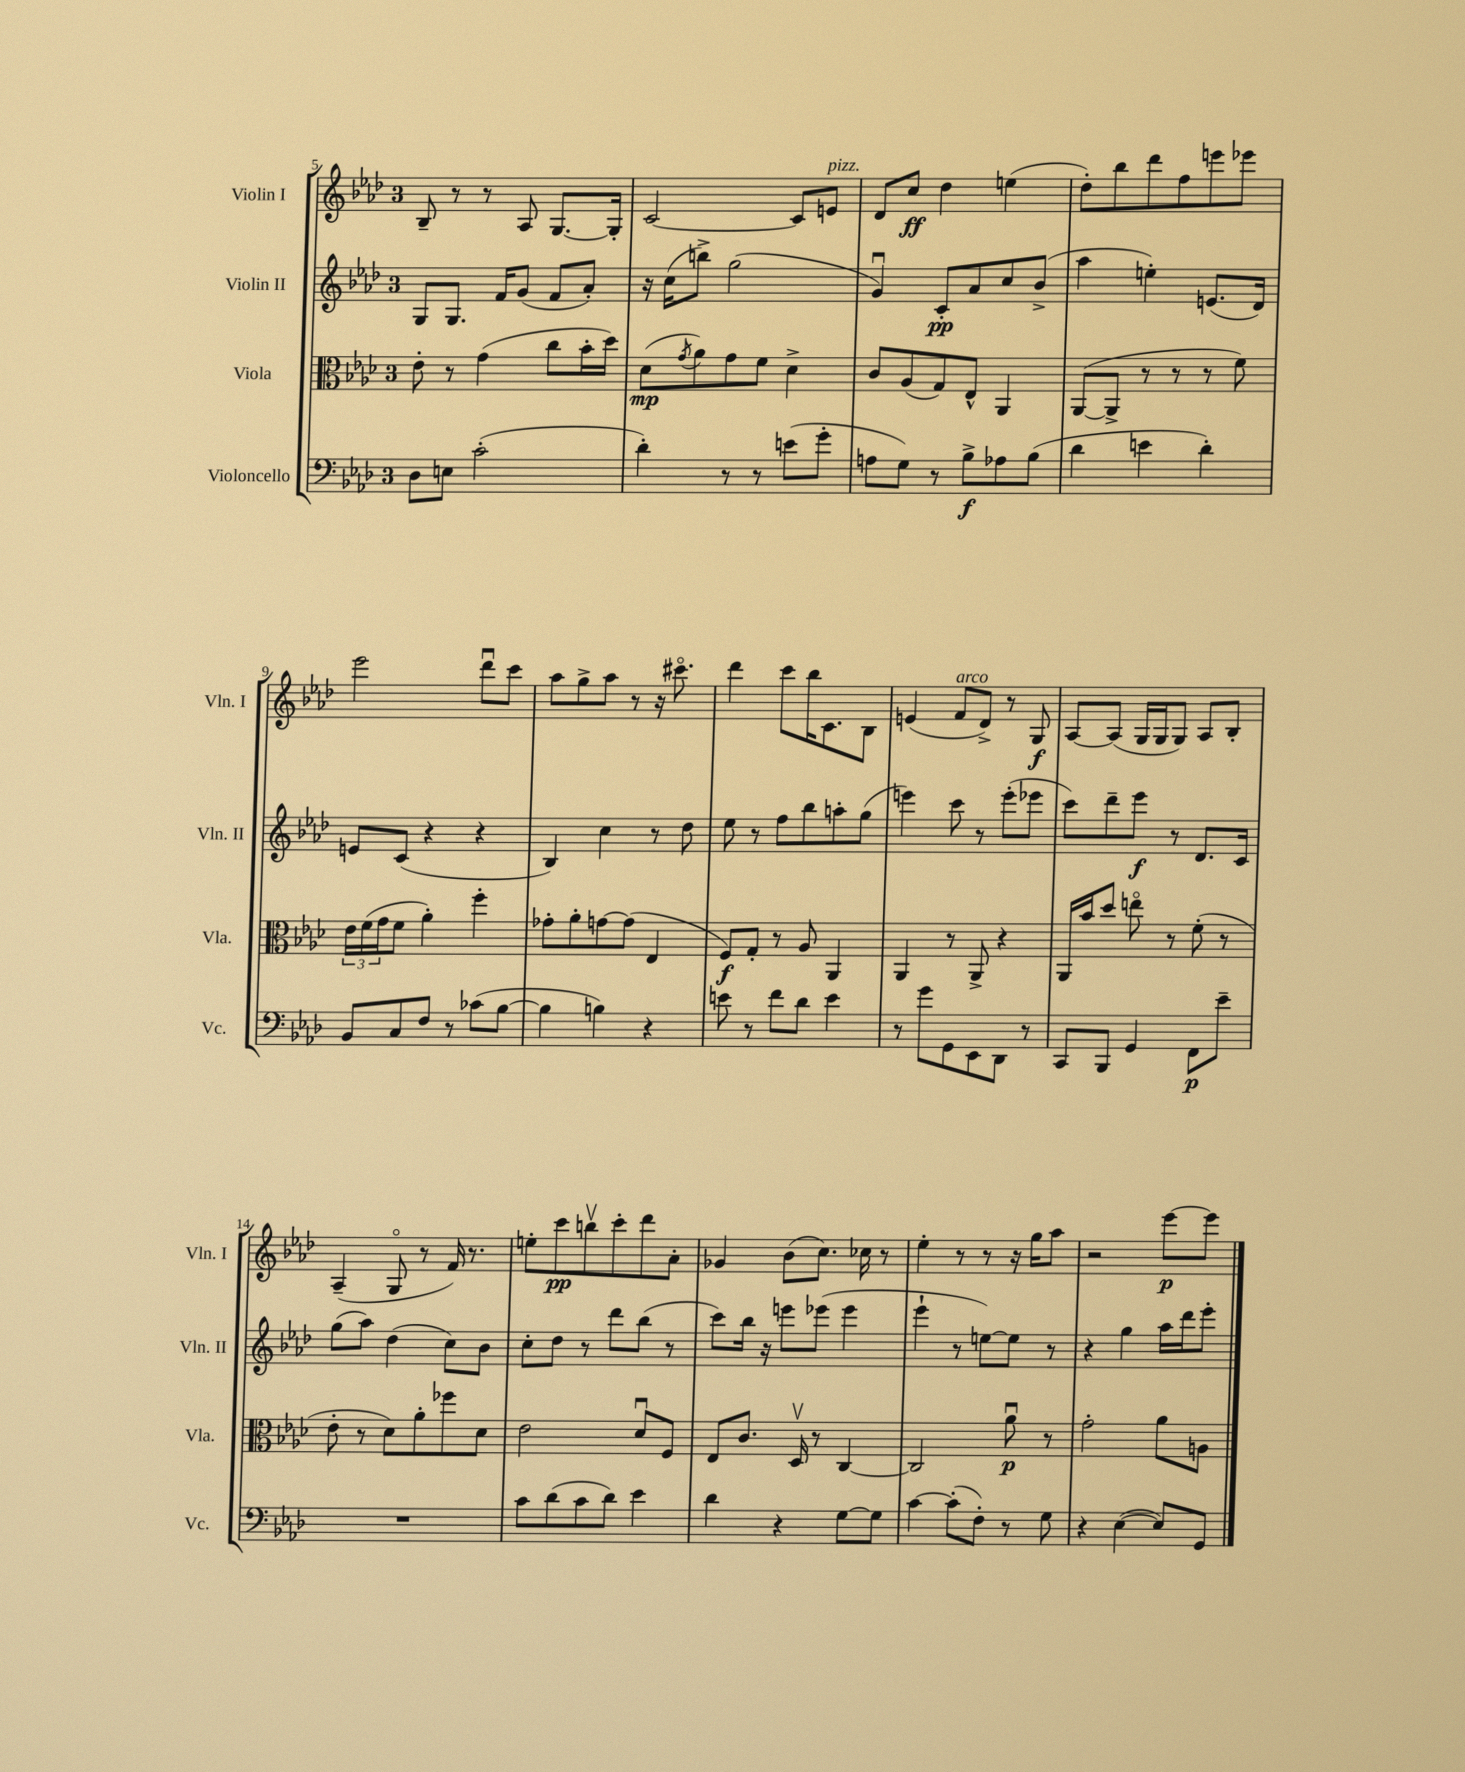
<<
\new StaffGroup <<
\new Staff = "s0" \with { instrumentName = "Violin I" shortInstrumentName = "Vln. I" } {
    \clef treble \key aes \major \once \override Staff.TimeSignature.style = #'single-digit \time 3/4
    bes8-- r8 r8 aes8 g8.~ g16-. |
    c'2~ c'8 e'8^\markup { \italic "pizz." } |
    des'8 c''8\ff des''4 e''4( |
    des''8-.) bes''8 des'''8 f''8 e'''8 ees'''8 |
    ees'''2 des'''8\downbow c'''8 |
    aes''8 g''8-> aes''8 r8 r16 cis'''8.\flageolet |
    des'''4 c'''8 bes''16 c'8. bes8 |
    e'4( f'8^\markup { \italic "arco" } des'8->) r8 g8\f |
    aes8~ aes8( g16 g16 g8) aes8 bes8-. |
    aes4--( g8\flageolet r8 f'16) r8. |
    e''8-. c'''8\pp b''8\upbow c'''8-. des'''8 aes'8-. |
    ges'4 bes'8( c''8.) ces''16 r8 |
    ees''4-. r8 r8 r16 g''16 aes''8 |
    r2 ees'''8~\p ees'''8 \bar "|." |
}
\new Staff = "s1" \with { instrumentName = "Violin II" shortInstrumentName = "Vln. II" } {
    \clef treble \key aes \major \once \override Staff.TimeSignature.style = #'single-digit \time 3/4
    g8 g8. f'16 g'8( f'8 aes'8-.) |
    r16 c''16( b''8->) g''2( |
    g'4\downbow) c'8-.\pp aes'8 c''8 bes'8->( |
    aes''4 e''4-.) e'8.( des'16) |
    e'8 c'8( r4 r4 |
    bes4) c''4 r8 des''8 |
    ees''8 r8 f''8 bes''8 a''8-. g''8( |
    e'''4) c'''8 r8 e'''8-.( ees'''8 |
    c'''8) des'''8-- ees'''8\f r8 des'8. c'16 |
    g''8( aes''8) des''4( c''8) bes'8 |
    c''8-. des''8 r8 des'''8 bes''8( r8 |
    c'''8) bes''16 r16 e'''8 ees'''8( ees'''4 |
    ees'''4-! r8 e''8~) e''8 r8 |
    r4 g''4 aes''16 des'''16 ees'''8-. \bar "|." |
}
\new Staff = "s2" \with { instrumentName = "Viola" shortInstrumentName = "Vla." } {
    \clef alto \key aes \major \once \override Staff.TimeSignature.style = #'single-digit \time 3/4
    ees'8-. r8 g'4( c''8 bes'16-. des''16) |
    des'8\mp( \acciaccatura { g'8 } aes'8) g'8 f'8 des'4-> |
    c'8 aes8( g8) ees8-^ aes,4 |
    aes,8~( aes,8-> r8 r8 r8 f'8) |
    \tuplet 3/2 { ees'16 f'16( g'16 } f'8 aes'4-.) f''4-. |
    ges'8-. aes'8-. g'8~ g'8( ees4 |
    f8\f) g8-. r8 aes8 aes,4 |
    aes,4 r8 aes,8-> r4 |
    aes,16 bes'16 des''8 e''8\flageolet r8 f'8-.( r8 |
    ees'8-. r8 des'8) aes'8-. fes''8 des'8 |
    ees'2 des'8\downbow f8 |
    ees8 c'8. des16\upbow r8 c4~ |
    c2 aes'8\downbow\p r8 |
    g'2-. aes'8 a8 \bar "|." |
}
\new Staff = "s3" \with { instrumentName = "Violoncello" shortInstrumentName = "Vc." } {
    \clef bass \key aes \major \once \override Staff.TimeSignature.style = #'single-digit \time 3/4
    des8 e8 c'2-.( |
    des'4-.) r8 r8 e'8( g'8-. |
    a8 g8) r8 bes8->\f aes8 bes8( |
    des'4 e'4 des'4-.) |
    bes,8 c8 f8 r8 ces'8( bes8~ |
    bes4 b4) r4 |
    e'8 r8 f'8 des'8 e'4 |
    r8 g'8 g,8 ees,8 des,8 r8 |
    c,8 bes,,8 g,4 f,8\p ees'8-- |
    R2. |
    c'8 des'8( c'8 des'8) ees'4 |
    des'4 r4 g8~ g8 |
    c'4~ c'8-.( f8-.) r8 g8 |
    r4 ees4~( ees8) g,8 \bar "|." |
}
>>
>>
\layout { \context { \Score currentBarNumber = #5 } }
